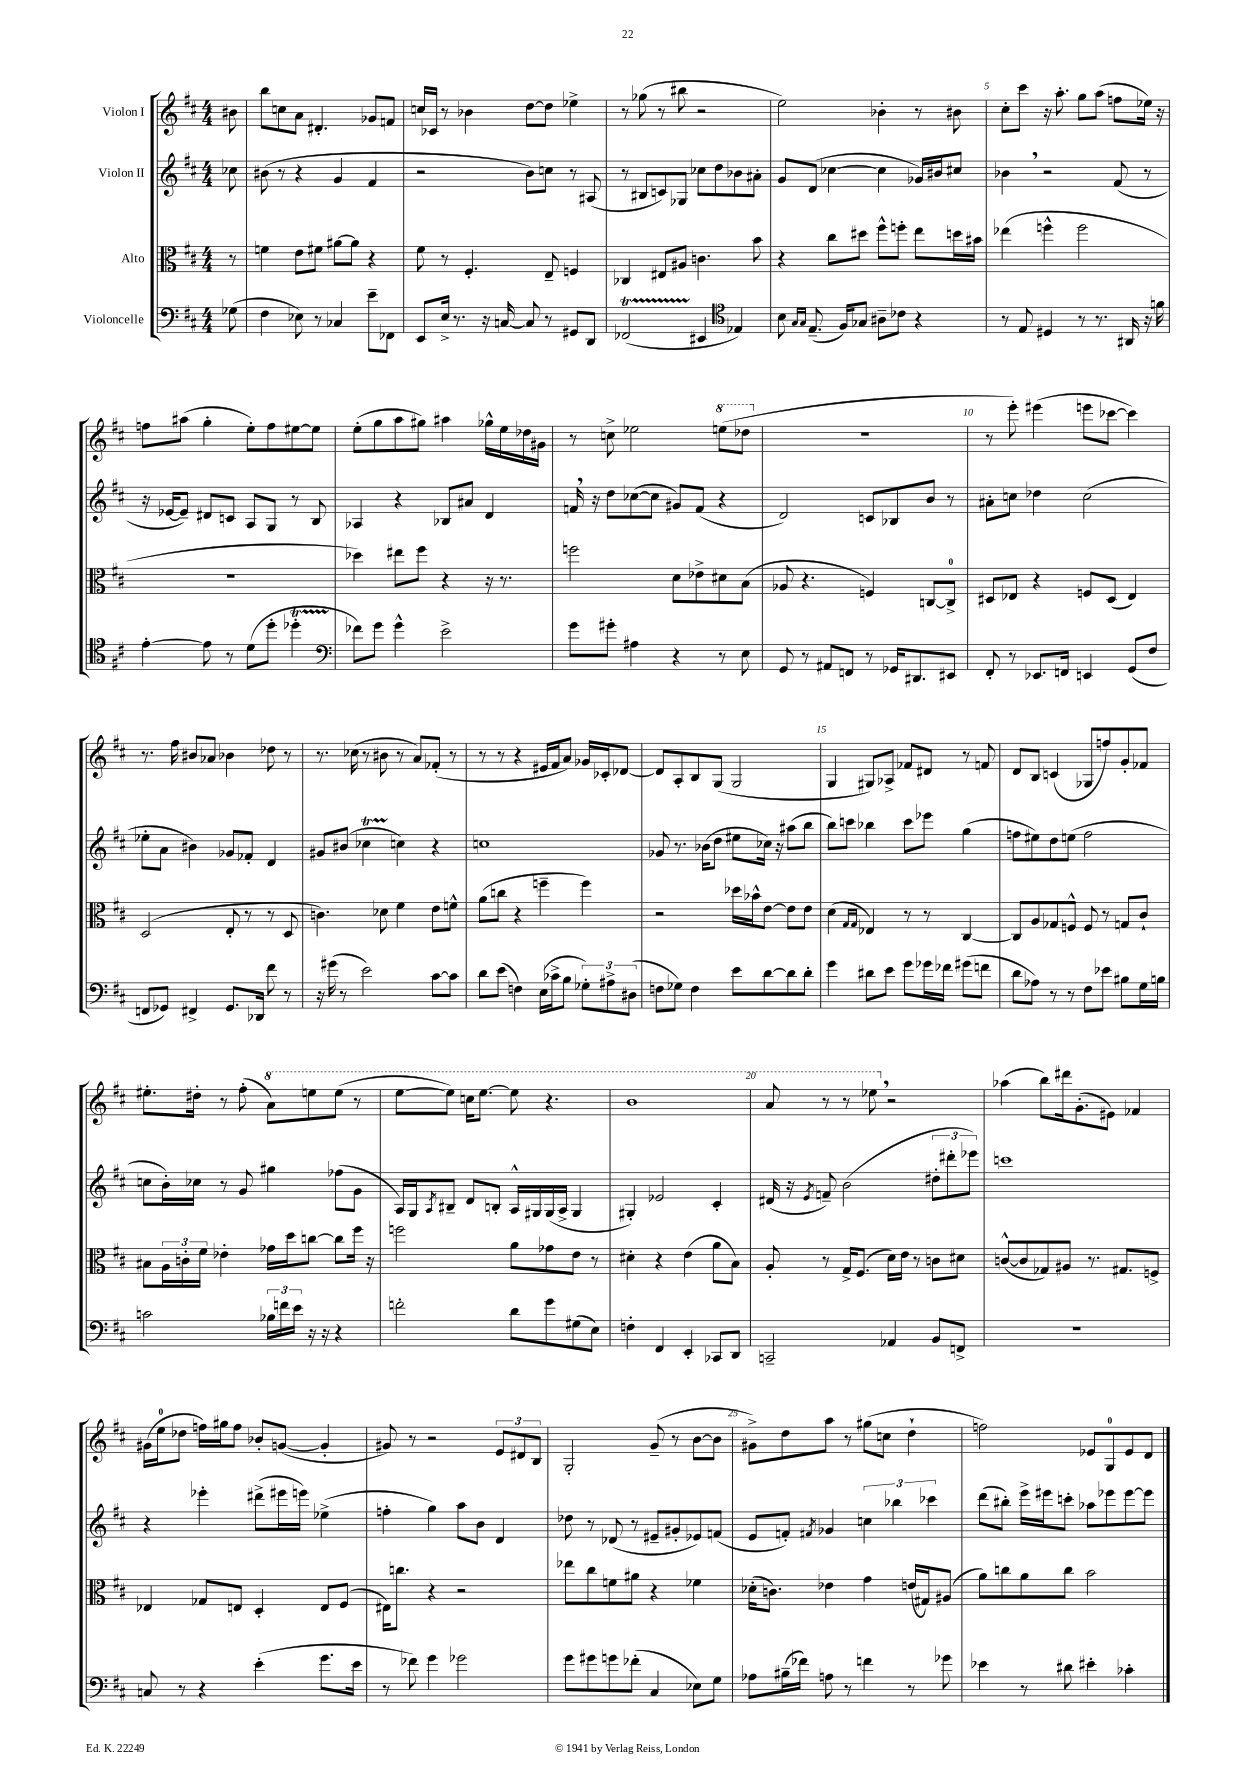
<<
\new StaffGroup <<
\new Staff = "s0" \with { instrumentName = "Violon I" } {
    \clef treble \key d \major \numericTimeSignature \time 4/4 \partial 8
    bis'8 |
    b''8 c''8 a'8 dis'4.-. ges'8 f'8 |
    c''16 ces'16 r8 bes'4 d''8~ d''8 ees''4-> |
    r8 ges''8( r8 bis''8 r2 |
    e''2) bes'4-. r8 bis'8 |
    cis''8-. cis'''8 r16 a''8.-. g''8 a''8( f''8 ees''16) r16 |
    f''8 ais''8( g''4-. e''8-.) f''8 eis''8~ eis''8 |
    e''8-.( g''8 a''8 gis''8) ais''4 ges''16-^ e''16 des''16 gis'16 |
    r8 c''8-> ees''2 \ottava #1 e'''!8( des'''8 \ottava #0 |
    R1 |
    r8 e'''8-.) eis'''4( e'''8 ces'''8~ ces'''4) |
    r8. fis''16 bis'8 aes'8 bes'4 des''8 r8 |
    r8. ces''16( r8 bis'8 r8 a'8) fes'8-.( r8 |
    r8 r8 r4 eis'16 fis'16 a'8) ges'16 ces'16-. des'8~ |
    des'8 a8-. b8 g8( g2 |
    g4 gis8) aes8-> fes'8 dis'8 r8 f'8 |
    d'8 b8 c'4( ges8 f''8) g'8-. fes'8 |
    eis''8.-. dis''16-. r8 fis''8-.( \ottava #1 a''8) e'''!8 e'''8( r8 |
    e'''8~ e'''8) c'''16 e'''8.~ e'''8 r4. |
    b''1 |
    a''8 r8 r8 ees'''8 \breathe \ottava #0 r2 |
    aes''4( b''8) dis'''16 g'8.-.( eis'8) fes'4 |
    gis'16( e''16-0 des''8 f''16) gis''16 f''8 bes'8-. g'8~( g'4-. |
    gis'8) r8 r2 \tuplet 3/2 { e'8 dis'8 b8 } |
    g2-. g'8--( r8 b'8~ b'8 |
    gis'8->) d''8 a''8 r8 gis''8( c''8 d''4-! |
    f''2) ees'8 g8-0 ees'8 d'8 \bar "|." |
}
\new Staff = "s1" \with { instrumentName = "Violon II" } {
    \clef treble \key d \major \numericTimeSignature \time 4/4 \partial 8
    ces''8 |
    bis'8( r8 r4 g'4 fis'4 |
    r2 b'8) c''8 r8 ais8( |
    r8 bis8 c'8) ges8 ces''8 d''8 bes'8 ais'8-. |
    g'8 d'8( ces''4~ ces''4 ges'16) bis'16 cis''8 |
    bes'4 \breathe r2 fis'8( r8 |
    r16 ees'16~ ees'8--) dis'8 c'8 a8 g8 r8 b8 |
    aes4 r4 bes8 ais'8 d'4 |
    f'16 \breathe r16 d''8 ces''8~( ces''8 gis'8) f'8( r4 |
    d'2) c'8 bes8 b'8 r8 |
    ais'8-. c''8 des''4 c''2( |
    ees''8-. a'8 bis'4) ges'8 fes'8-. d'4 |
    gis'8 bis'8( ces''4\startTrillSpan c''4\stopTrillSpan) r4 |
    c''1 |
    ges'8 r8. bes'16( d''8 eis''8 ces''16) r16 ais''8( b''8 |
    b''8) c'''8 bes''4 c'''8 ees'''8 g''4( |
    f''8 eis''8) d''8 e''8( f''2 |
    c''8 b'16-.) ces''16 r8 g'8 gis''4 fes''8( g'8 |
    a16) g16 \acciaccatura { a8 } bis8-- d'8 b8-. a16-^ gis16 gis16( a16-> gis4 |
    gis4-.) ees'2 cis'4-. |
    dis'16( r16 \acciaccatura { e'8 } f'8--) b'2( \tuplet 3/2 { dis''8-. dis'''8-. ees'''8) } |
    c'''1 |
    r4 ees'''4-. dis'''8->( eis'''16 e'''16) ees''4->( |
    f''4-. g''4) a''8 b'8 d'4 |
    des''8 r8 des'8( r8 eis'8-- gis'8-. ees'8) f'8( |
    e'8 f'8-.) \acciaccatura { fis'8 } ges'4 \tuplet 3/2 { c''4 bes''4 ces'''4 } |
    d'''8( bis''8-.) e'''16-> eis'''16 c'''8-. aes''8 ees'''8 ees'''8~ ees'''8 \bar "|." |
}
\new Staff = "s2" \with { instrumentName = "Alto" } {
    \clef alto \key d \major \numericTimeSignature \time 4/4 \partial 8
    r8 |
    f'4 e'8 fis'8 ais'8~ ais'8 r4 |
    fis'8 r8 fis4.-. e8-- f4 |
    ces4 eis8 ais8 c'4. b'8 |
    r4 cis''8 dis''8 fis''8-^ f''8-. e''8 d''16 bis'16 |
    ees''4( f''4-^ f''2 |
    R1 |
    des''4) eis''8 fis''8 r4 r16 r8. |
    f''2 d'8 ees'8-> dis'8 b8( |
    aes8 r4. f4) c8~ c8-0-> |
    dis8 ees8 r4 f8 dis8( ees4) |
    d2( e8-. r8 r8 d8 |
    c'4.) des'8 fis'4 e'8 f'8-^ |
    a'8( c''8 r4 f''4-- f''4) |
    r2 des''16 bes'16-^ e'8~ e'8 e'8 |
    d'4( \grace { g16 g16 } ees4) r8 r8 cis4~ |
    cis8 a8 ges8 f8-^ f8 r8 g8 cis'8-! |
    bis8 \tuplet 3/2 { a16 c'16-. fis'16 } ees'4-. ges'16 d''16 c''8~ c''8 fis''16 r16 |
    f''2 a'8 ges'8 e'8 r8 |
    dis'4-. r4 e'4( a'8 b8) |
    a8-. r8 g16-> fis8.( d'16) e'16 r8 c'8 dis'8 |
    c'8~-^( c'8 ges8) ais8 r8. gis8. f8-> |
    ees4 ges8 e8 d4-. e8 fis8( |
    eis16) c''8. r4 r2 |
    ees''8 cis''8 f'8 ais'8 r4 fes'4 |
    des'16-.( c'8.) ees'4 g'4 e'16( gis16) ais8( |
    a'8) c''8 a'8 c''8 b'2 \bar "|." |
}
\new Staff = "s3" \with { instrumentName = "Violoncelle" } {
    \clef bass \key d \major \numericTimeSignature \time 4/4 \partial 8
    ges8( |
    fis4 ees8) r8 ces4 e'8-- fes,8 |
    e,8 e16-> r8. r16 c16~ c8 r8 gis,8 d,8 |
    fes,2\startTrillSpan( eis,4\stopTrillSpan \clef tenor ees4) |
    b8 \grace { g16 g16 } e8.--( fis16) ges8 ais8-- ces'8 r4 |
    r8 e8 dis4 r8 r8. ais,16 r16 f'16 |
    e'4~-. e'8 r8 d'8( d''8-. des''4-.\startTrillSpan |
    \clef bass fes'8\stopTrillSpan) g'8 g'4-^ e'2-> |
    g'8 gis'8-. ais4 r4 r8 e8 |
    g,8 r8 ais,8 f,8 r8 ges,16 dis,8. eis,8 |
    fis,8-. r8 ees,8. f,16 e,4 g,8( fis8 |
    f,8 ges,8) fis,4-> ges,8. des,16 fis'8 r8 |
    r16 gis'16( r8 e'2) cis'8~ cis'8 |
    d'8 e'8( f4) e16( ces'16-> b8 \tuplet 3/2 { ges8-.) ais8-> dis8( } |
    f8 ges8) f4 e'8 d'8~ d'8 d'8-. |
    g'4 dis'8 e'8 g'8 ges'16 fes'16 gis'8( f'8 |
    d'8 aes8) r8 r8 fis8 ees'8 bis8 g16 b16 |
    c'2 \tuplet 3/2 { bes16 f'16 e'16 } r16 r16 r4 |
    f'2-. d'8 g'8 gis8( e8) |
    f4-. fis,4 e,4-. ces,8 d,8 |
    c,2-- aes,4 b,8 f,8-> |
    R1 |
    c8 r8 r4 e'4-.( g'8. e'16 |
    r8 fes'8) g'4 ges'2 |
    g'8 gis'8 g'8 fes'8-.( cis4 ees8) g8 |
    aes8 bis16--( fes'16) a8 r8 f'4 r8 ges'8 |
    ees'4 r8 dis'8 eis'4-. ces'4-. \bar "|." |
}
>>
>>
\layout { \context { \Score \override BarNumber.break-visibility = ##(#f #t #t) barNumberVisibility = #(every-nth-bar-number-visible 5) } }
